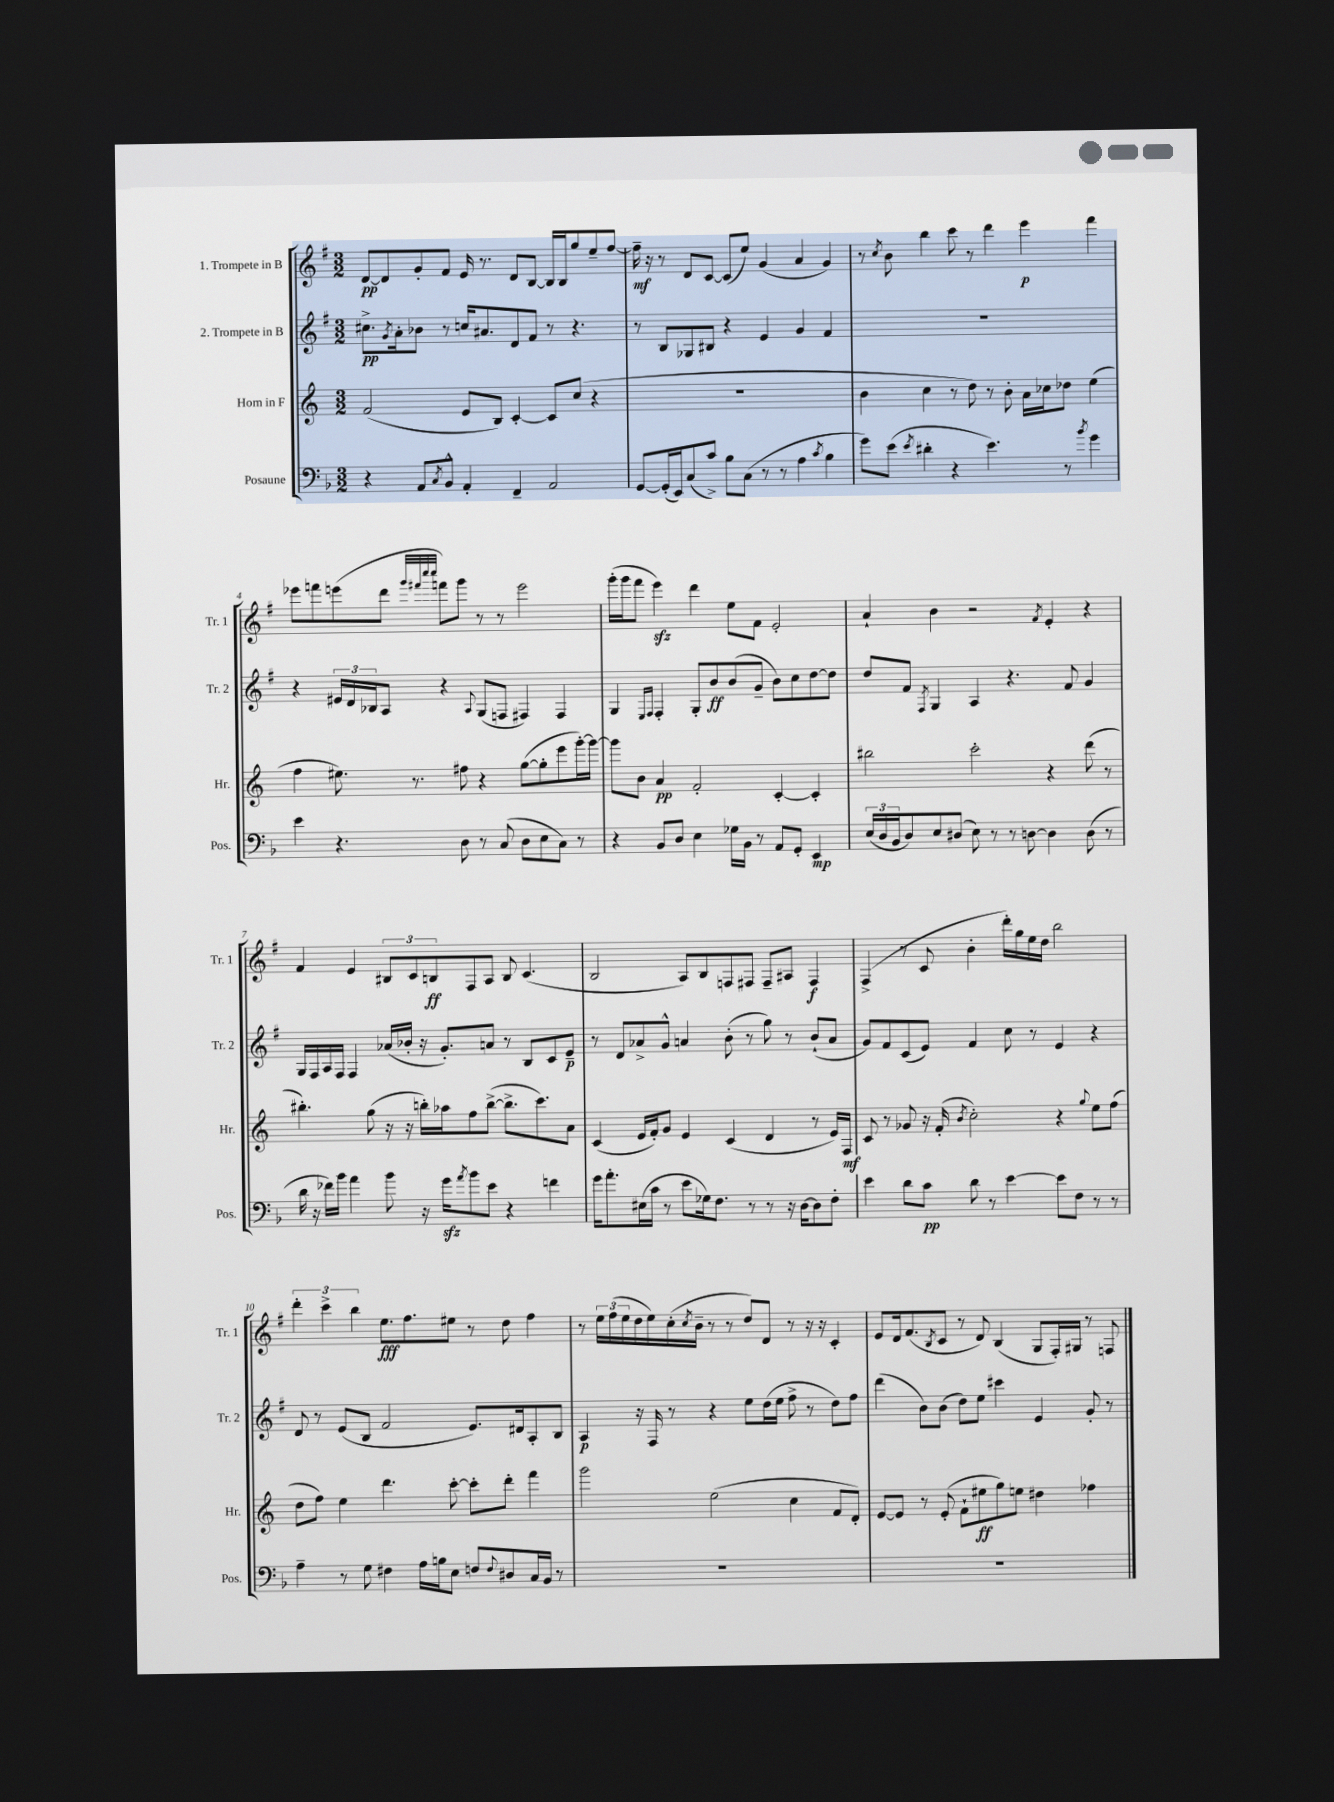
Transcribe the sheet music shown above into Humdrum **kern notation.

**kern	**kern	**kern	**kern
*staff4	*staff3	*staff2	*staff1
*clefF4	*clefG2	*clefG2	*clefG2
*k[b-]	*k[]	*k[f#]	*k[f#]
*M3/2	*M3/2	*M3/2	*M3/2
4r	(2f	8.cc#^	[8d
.	.	.	8d]
.	.	8qg	.
.	.	16a'	.
8AA	.	8b-	8g'
8qC	.	.	.
8BB-^^	.	8r	8f#
4AA'	8e	16cc	16e
.	.	8.a#	8.r
.	8B)	.	.
4FF~	[4c'	8d	8d
.	.	8f#	[8B
2AA	8c]	8r	16B]
.	.	.	16B
.	(8cc	4.r	8gg
.	4r	.	8ee~
.	.	.	[8ff#
=	=	=	=
[8GG	1.r	8r	16ff#~]
.	.	.	16r
(16GG']	.	8B	8r
16EE)	.	.	.
(8C	.	8G-	8d
8c^)	.	8B#	[8c
8B-	.	4r	(8c]
(8C	.	.	8ee)
8r	.	4e	(4g
8r	.	.	.
4A	.	4g	4a
8qc	.	.	.
4B-	.	4f#	4g)
=	=	=	=
8g)	4b	1.r	8r
.	.	.	8qcc
(8e	.	.	8b
8qe	.	.	.
4d#'	4cc	.	4bb
4r	8r	.	8ccc
.	8dd)	.	8r
4.e)	8r	.	4ddd
.	8b'	.	.
.	16a	.	4eee
.	16cc-	.	.
8r	8dd-	.	.
8qb-	.	.	.
4g	(4ee	.	4fff#
=	=	=	=
4e	4ff	4r	8eee-
.	.	.	8fff
4.r	8.ee#)	24e#	(8eee
.	.	24d	.
.	.	24B-	.
.	.	8A	8ddd
.	8.r	.	.
.	.	.	32qqggg
.	.	.	32qqfff#
.	.	.	32qqcccc
.	.	.	32qqcccc
.	.	4r	8fff)
8D	8ff#	.	8ggg
.	.	8qqA	.
8r	4r	(8G	8r
(8C	.	8F	8r
8D	([8gg	4F#)	2eee
8E	8gg']	.	.
8C)	8eee	4F#	.
8r	[16ggg')	.	.
.	16ggg_	.	.
=	=	=	=
4r	8ggg]	4G	(16ggg'
.	.	.	16ggg
.	8b	.	8fff#
.	.	16qqE	.
.	.	16qqF#	.
8BB-	4a	4F#'	4eee)
8D	.	.	.
4E	2f'	8G'	4ddd
.	.	8b	.
16G-	.	(8b	8ee
16BB-	.	.	.
8r	.	8g~	8f#
8AA	[4c'	8b)	2e'
8GG'	.	8cc	.
4EE	4c']	[8dd	.
.	.	8dd]	.
=	=	=	=
(24E	2bb#	8dd	4a`
24D	.	.	.
24BB-	.	.	.
8D)	.	8f#	.
.	.	8qF#	.
8E	.	4G	4b
(8D#	.	.	.
8E)	2ccc'	4A	2r
8r	.	.	.
8r	.	4.r	.
[8D	.	.	.
.	.	.	8qf#
4D]	4r	.	4e'
.	.	8f#	.
(8D	(8ddd	4g	4r
8r	8r	.	.
=	=	=	=
16d	4.bb#')	16G	4f#
16r	.	16F#	.
16f-)	.	16A	.
16b-	.	16F#	.
4a	.	4F#	4e
.	(8gg	.	.
8b-	16r	(16a-	12B#
.	16r	16b-'	.
.	.	.	12c
16r	16bb')	16r	.
.	.	.	12B
16g	16aa-	8.g')	.
8qa	.	.	.
8b-	8ff	.	8F#
8e	([8bb^	8a	8A
4r	8.bb^]	8r	8B
.	.	8B	(4.c
.	8.ccc)	.	.
4f	.	8c	.
.	8a	8e~	.
=	=	=	=
16g	(4c	8r	2B
8.a'	.	.	.
.	.	8d	.
(16E#	16e	8a-^	.
16c	16f')	.	.
8r	8g	8g^^	.
8e	4e	4a	8A)
16G-)	.	.	8B
8.F	.	.	.
.	(4c	(8b'	8F
8r	.	8r	8F#
8r	4d	8gg)	8F#~
16r	.	8r	8A#
[16D	.	.	.
8D]	8r	(8b`	4F#
8F'	16e)	8a	.
.	16F	.	.
=	=	=	=
4e	8c	8g)	(4F#^
.	8r	8f#	.
8d	8g-	(8c	8r
8c	16r	8e)	8c
.	(16f'	.	.
.	8qb	.	.
8d	2cc')	4f#	4b'
8r	.	.	.
[4e	.	8cc	16ddd')
.	.	.	16gg
.	.	8r	16ee
.	.	.	16dd
8e]	4r	4e	2bb
8F	.	.	.
.	8qqgg	.	.
8r	8ee	4r	.
8r	(8ff	.	.
=	=	=	=
4A~	8dd	8d	6ddd'
.	8ff)	8r	.
.	.	.	6ccc^
8r	4ee	(8e	.
.	.	.	6bb
8G	.	8B	.
4F#	4.ddd	2f#	8.ee
.	.	.	8.ff#
16A	.	.	.
16B	.	.	.
8E	[8ccc'	.	8ee#
8F	8ccc']	8.e)	8r
8qqF	.	.	.
8D#	8ddd'	.	8dd
.	.	16d#	.
16C	4fff	8A'	4ff#
16BB-	.	.	.
8r	.	8B	.
=	=	=	=
1.r	2ggg	4A	8r
.	.	.	24ee
.	.	.	(24ff#
.	.	.	24ee
.	.	16r	16dd
.	.	16F#	16ee)
.	.	8r	(16cc'
.	.	.	8qcc
.	.	.	16b~
.	(2ee	4r	8r
.	.	.	8r
.	.	8ee	8dd)
.	.	(16dd	8d
.	.	16ee	.
.	4cc	8ff#^	8r
.	.	8r	16r
.	.	.	16r
.	8f	8dd)	4c'
.	8d')	8ff#	.
=	=	=	=
1.r	[8e	(4ddd	8e
.	8e]	.	16d
.	.	.	(8.f#
.	8r	8b)	.
.	.	.	8qB
.	(8e'	(8b	8c
.	8f`	8dd)	8r
.	8ee#	8ee	8d)
.	8gg)	4ccc#	(4B
.	8ee	.	.
.	4dd#	4e	8G
.	.	.	16F#')
.	.	.	16G#
.	4ff-	8g'	8r
.	.	8r	8F
==	==	==	==
*-	*-	*-	*-
